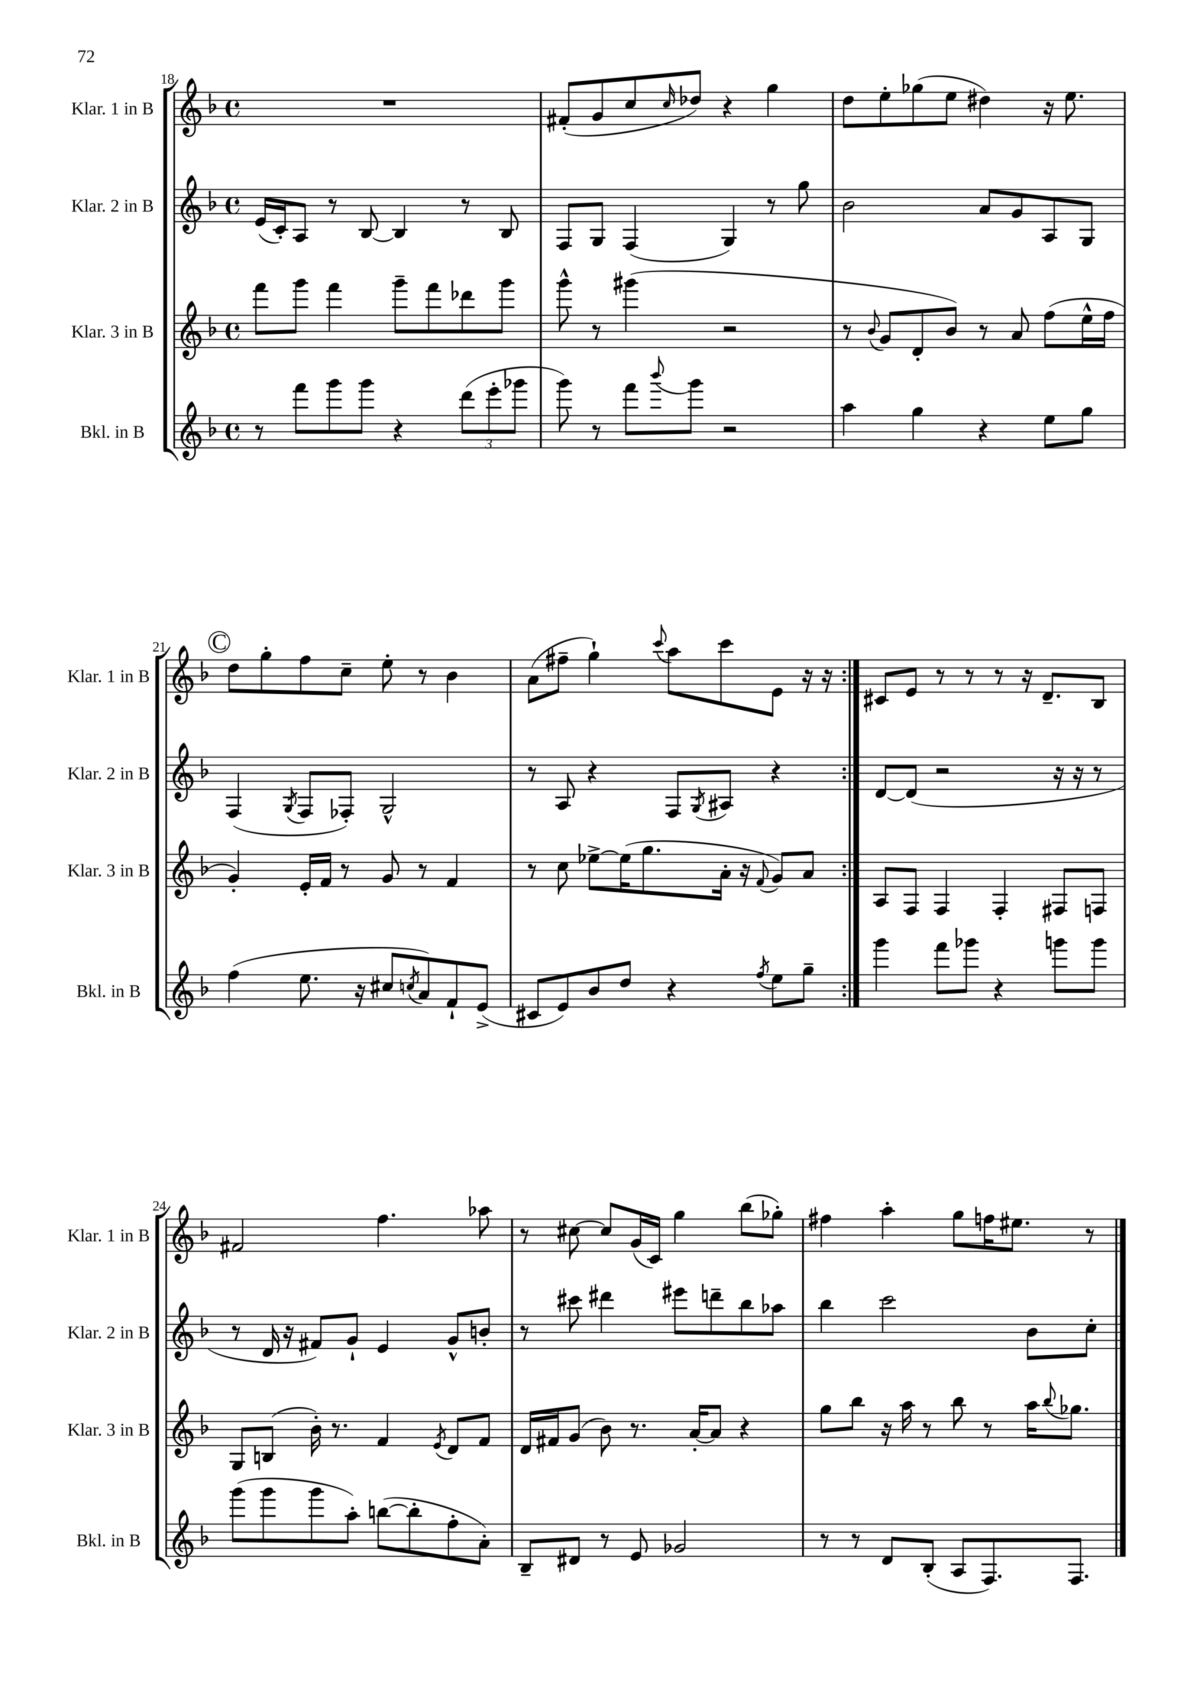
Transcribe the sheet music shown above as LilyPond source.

<<
\new StaffGroup <<
\new Staff = "s0" \with { instrumentName = "Klar. 1 in B" shortInstrumentName = "Klar. 1 in B" } {
    \clef treble \key f \major \defaultTimeSignature \time 4/4
    \repeat volta 2 { R1 |
    fis'8-.( g'8 c''8 \grace { c''16 } des''8) r4 g''4 |
    d''8 e''8-. ges''8( e''8 dis''4) r16 e''8. |
    \mark \markup { \circle "C" } d''8 g''8-. f''8 c''8-- e''8-. r8 bes'4 |
    a'8( fis''8-- g''4-!) \appoggiatura { c'''8 } a''8 c'''8 e'8 r16 r16 | }
    cis'8 e'8 r8 r8 r8 r16 d'8.-- bes8 |
    fis'2 f''4. aes''8 |
    r8 cis''8~ cis''8 g'16( c'16) g''4 bes''8( ges''8-.) |
    fis''4 a''4-. g''8 f''16 eis''8. r8 \bar "|." |
}
\new Staff = "s1" \with { instrumentName = "Klar. 2 in B" shortInstrumentName = "Klar. 2 in B" } {
    \clef treble \key f \major \defaultTimeSignature \time 4/4
    \repeat volta 2 { e'16( c'16-.) a8 r8 bes8~ bes4 r8 bes8 |
    f8 g8 f4( g4) r8 g''8 |
    bes'2 a'8 g'8 a8 g8 |
    \mark \markup { \circle "C" } f4( \acciaccatura { g8 } f8 fes8-.) g2-^ |
    r8 a8 r4 f8 \acciaccatura { g8 } ais8 r4 | }
    d'8~ d'8( r2 r16 r16 r8 |
    r8 d'16 r16 fis'8) g'8-! e'4 g'8-^ b'8-. |
    r8 cis'''8 dis'''4 eis'''8 d'''8-- bes''8 aes''8 |
    bes''4 c'''2 bes'8 c''8-. \bar "|." |
}
\new Staff = "s2" \with { instrumentName = "Klar. 3 in B" shortInstrumentName = "Klar. 3 in B" } {
    \clef treble \key f \major \defaultTimeSignature \time 4/4
    \repeat volta 2 { f'''8 g'''8 f'''4 g'''8-- f'''8 des'''8 g'''8 |
    g'''8-^ r8 gis'''4( r2 |
    r8 \appoggiatura { bes'8 } g'8 d'8-. bes'8) r8 a'8 f''8( e''16-^ f''16 |
    \mark \markup { \circle "C" } g'4-.) e'16-. f'16 r8 g'8 r8 f'4 |
    r8 c''8 ees''8~-> ees''16( g''8. a'16-. r16 \appoggiatura { f'8 } g'8) a'8 | }
    a8 f8 f4 f4-. fis8 f8 |
    g8 b8( bes'16-.) r8. f'4 \acciaccatura { e'8 } d'8 f'8 |
    d'16 fis'16 g'8( bes'8) r8. a'16~-. a'8 r4 |
    g''8 bes''8 r16 a''16 r8 bes''8 r8 a''16 \appoggiatura { bes''8 } ges''8. \bar "|." |
}
\new Staff = "s3" \with { instrumentName = "Bkl. in B" shortInstrumentName = "Bkl. in B" } {
    \clef treble \key f \major \defaultTimeSignature \time 4/4
    \repeat volta 2 { r8 f'''8 g'''8 g'''8 r4 \tuplet 3/2 { d'''8( e'''8-. ges'''8 } |
    g'''8) r8 f'''8 \appoggiatura { bes'''8 } g'''8 r2 |
    a''4 g''4 r4 e''8 g''8 |
    \mark \markup { \circle "C" } f''4( e''8. r16 cis''8 \acciaccatura { c''8 } a'8) f'8-! e'8->( |
    cis'8 e'8) bes'8 d''8 r4 \acciaccatura { f''8 } e''8 g''8-- | }
    g'''4 f'''8 ges'''8 r4 g'''8 g'''8 |
    g'''8( g'''8 g'''8 a''8-.) b''8~( b''8-. f''8-. a'8-.) |
    bes8-- dis'8 r8 e'8 ges'2 |
    r8 r8 d'8 bes8-.( a8 f8.) f8. \bar "|." |
}
>>
>>
\layout { \context { \Score currentBarNumber = #18 } }
